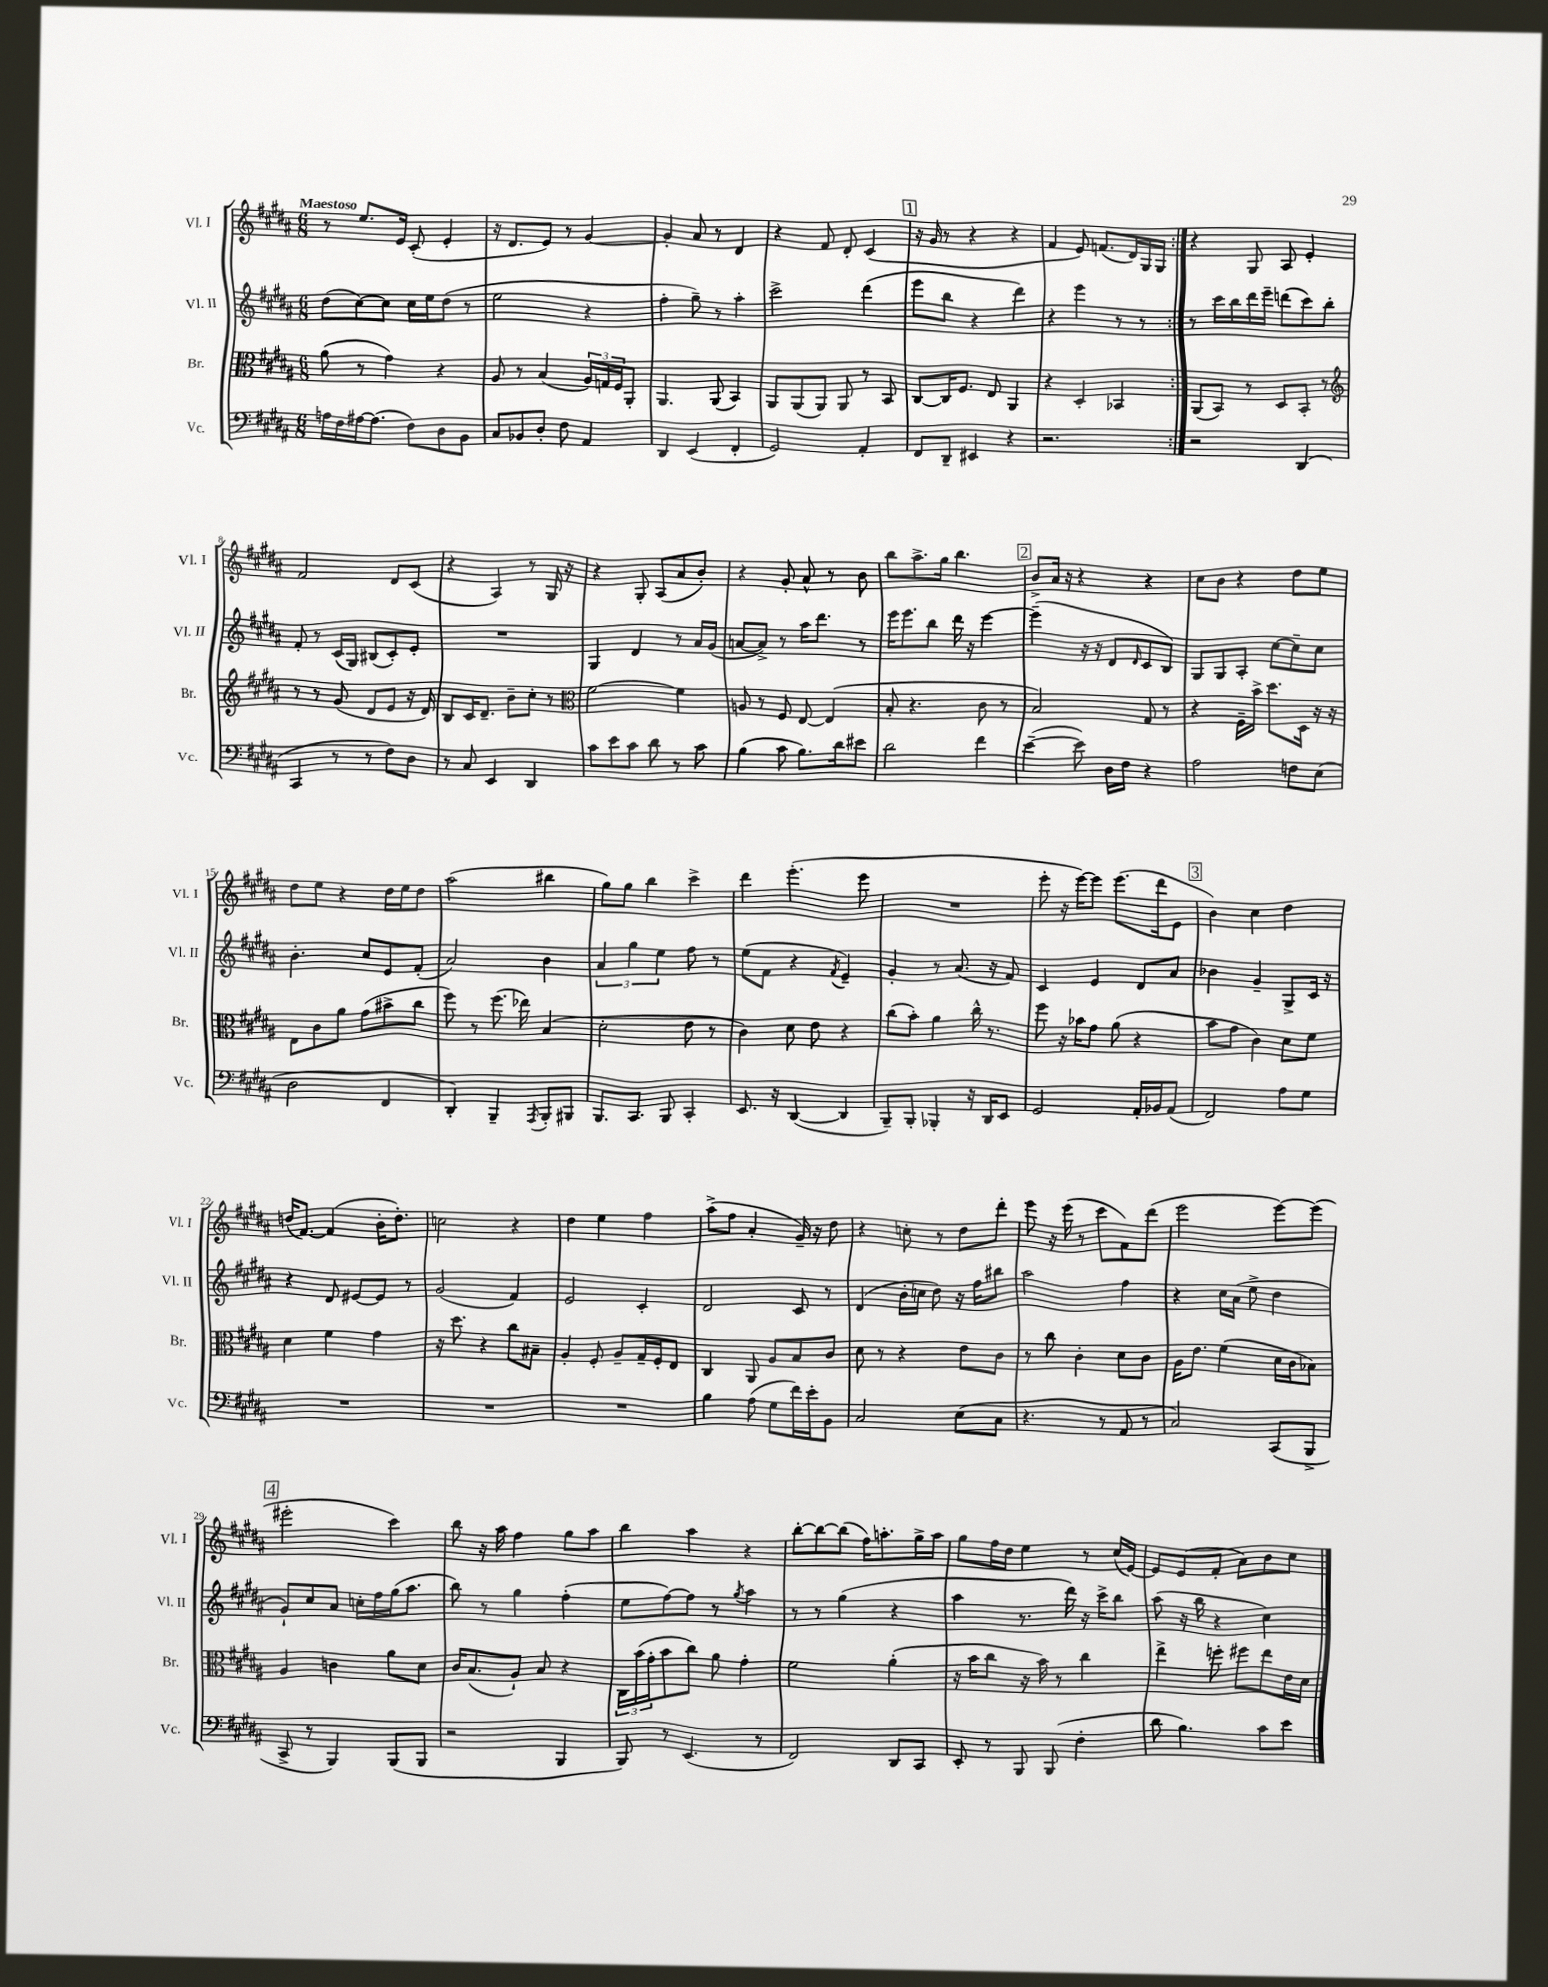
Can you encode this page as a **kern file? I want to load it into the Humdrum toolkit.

**kern	**kern	**kern	**kern
*staff4	*staff3	*staff2	*staff1
*clefF4	*clefC3	*clefG2	*clefG2
*k[f#c#g#d#a#]	*k[f#c#g#d#a#]	*k[f#c#g#d#a#]	*k[f#c#g#d#a#]
*M6/8	*M6/8	*M6/8	*M6/8
16A	(8a#	(8dd#	8r
16F#	.	.	.
[16A#	8r	[8cc#)	8.ee
(8.A#]	.	.	.
.	4g#)	8cc#]	.
.	.	.	16e
8F#)	.	16cc#	(8c#'
.	.	16ee	.
8D#	4r	(8dd#	4e'
8BB	.	8r	.
=	=	=	=
8C#	8A#	2ee	16r
.	.	.	8.d#
8BB-	8r	.	.
8D#'	(4B	.	8e)
8F#	.	.	8r
4AA#	24A#)	4r	[4g#
.	24G	.	.
.	24F#	.	.
.	8AA#'	.	.
=	=	=	=
4DD#	4.AA#	4ff#'	4g#']
(4EE	.	8gg#~)	8a#
.	(8AA#	8r	8r
4FF#'	4BB)	4aa#'	4d#
=	=	=	=
2GG#)	8AA#	2ccc#^	4r
.	(8AA#	.	.
.	8AA#)	.	8f#
.	8AA#	.	8d#'
4AA#'	8r	(4ddd#	(4c#
.	8BB	.	.
=	=	=	=
8FF#	[8C#	8eee	16r
.	.	.	16g#
8DD#~	16C#]	8bb	8r
.	8.F#	.	.
4EE#	.	4r	4r
.	8E	.	.
4r	4AA#	4ddd#)	4r
=	=	=	=
2.r	4r	4r	4f#
.	4D#'	4eee	8e)
.	.	.	(8.f
.	4BB-	8r	.
.	.	.	16d#)
.	.	8r	16G#
.	.	.	16G#
=:|!	=:|!	=:|!	=:|!
2r	(8AA#	8r	4r
.	8BB)	16ccc#	.
.	.	16bb	.
.	8r	16ddd#	8G#
.	.	16eee~	.
.	8D#	(8ddd	8A#
(4DD#	8BB'	8ccc#)	4e'
.	8r	8bb'	.
=	=	=	=
*	*clefG2	*	*
4CC#	8r	8f#'	2f#
.	8r	8r	.
8r	(8g#	(16c#	.
.	.	16G#)	.
8r	8d#	(8B#	.
8F#)	8e	8c#')	8d#
8D#	16r	8e'	(8c#
.	16d#)	.	.
=	=	=	=
8r	8B	2.r	4r
8C#	16c#	.	.
.	8.d#~	.	.
4EE	.	.	4A#)
.	8b~	.	.
4DD#	8cc#'	.	8r
.	8r	.	16G#
.	.	.	16r
=	=	=	=
*	*clefC3	*	*
8c#	[2f#	4G#	4r
8e	.	.	.
8c#	.	4d#	8G#'
8d#	.	.	(8A#
8r	4f#]	8r	8a#
8c#	.	16a#	8b')
.	.	(16g#	.
=	=	=	=
(4B	8A	[8a	4r
.	8r	8a^])	.
8c#	8F#	8r	8g#'
8.B)	[8E	16aa#	8a#^^
.	.	8.ddd#	.
.	(4E]	.	8r
16d#	.	.	.
8e#	.	8r	8b
=	=	=	=
2d#	8B'	16eee	8bb
.	.	8.eee	.
.	4.r	.	8.aa#^
.	.	8bb	.
.	.	.	16gg#
.	.	16ddd#	4.bb
.	.	16r	.
4f#	8c#	[4eee	.
.	8r	.	.
=	=	=	=
([4e~	2B)	(4eee~]	8b^
.	.	.	16a#
.	.	.	16r
8e])	.	16r	4r
.	.	16r	.
16D#	.	8d#	.
16F#	.	.	.
.	.	16qqd#	.
4r	8G#	8c#	4r
.	8r	8B)	.
=	=	=	=
2A#	4r	8G#	8cc#
.	.	8G#	8b
.	16F#~	8A#'	4r
.	16b^	.	.
.	8.dd#	[8cc#	.
8F	.	8cc#~]	8dd#
.	16D#	.	.
(8E	16r	8cc#	8ee
.	16r	.	.
=	=	=	=
2D#	8E	4.b'	8dd#
.	8c#	.	8ee
.	8a#	.	4r
.	(8g#	8cc#	.
4FF#	8b#^	8e	16dd#
.	.	.	16ee
.	8cc#	(8f#'	8dd#
=	=	=	=
4DD#')	8ff#)	2a#)	(2aa#
.	8r	.	.
4BBB~	(8.ff#	.	.
.	16ee-)	.	.
8qAAA#	.	.	.
8BBB'	(4B	4b	4bb#
8BBB#	.	.	.
=	=	=	=
8.BBB	2d#'	6a#	8gg#)
.	.	.	8gg#
.	.	6gg#	.
8.CC#	.	.	.
.	.	.	4bb
.	.	6ee	.
8BBB	.	.	.
4CC#'	8e	8ff#	4ccc#^
.	8r	8r	.
=	=	=	=
8.EE	4c#)	(8ee	4ddd#
.	.	8f#	.
16r	.	.	.
([4DD#	8d#	4r	(4.eee'
.	8e	.	.
.	.	8qf#	.
4DD#]	4r	4e~)	.
.	.	.	8eee
=	=	=	=
8BBB~)	(8cc#	4g#'	2.r
8BBB'	8b')	.	.
4BBB-'	4a#	8r	.
.	.	(8.a#	.
16r	16cc#^^	.	.
16DD#	8.r	16r	.
8EE	.	8f#)	.
=	=	=	=
2GG#	8ff#	4c#	8eee'
.	16r	.	16r
.	16b-	.	[16eee)
.	8g#	4e	8eee]
.	(8a#	.	(8.eee
16AA#'	4r	8d#	.
16BB-	.	.	16ddd#
(8AA#	.	8a#	8e
=	=	=	=
2FF#)	8b	4b-	4b)
.	8g#	.	.
.	4c#)	4g#~	4cc#
8A#	8d#	8G#^	4dd#
8G#	8f#	16c#	.
.	.	16r	.
=	=	=	=
2.r	4d#	4r	(16dd
.	.	.	[8.f#)
.	4f#	8d#	(4f#]
.	.	[8e#	.
.	4g#	8e#]	16b'
.	.	.	8.dd')
.	.	8r	.
=	=	=	=
2.r	16r	(2g#	2cc
.	8.dd#	.	.
.	4r	.	.
.	8cc#	4f#)	4r
.	8B#~	.	.
=	=	=	=
2.r	4A#'	2e	4dd#
.	8F#'	.	4ee
.	8A#~	.	.
.	16G#~	4c#'	4ff#
.	16F#'	.	.
.	8E	.	.
=	=	=	=
4B	4C#	2d#	(8aa#^
.	.	.	8ff#
(8A#	8AA#	.	4a#'
8G#	8A#	.	.
16f#)	8B	8c#	16g#~)
16e'	.	.	16r
8BB	8c#	8r	8dd#
=	=	=	=
2C#	8d#	(4d#	4r
.	8r	.	.
.	4r	16b'	8cc'
.	.	16cc	.
.	.	8dd#)	8r
(8E	8e	16r	8dd#
.	.	16ff#	.
8C#	8c#	8bb#	8ddd#'
=	=	=	=
4.r	8r	2aa#	8eee
.	8cc#	.	16r
.	.	.	(16eee
.	4c#'	.	8r
8r	.	.	8ccc#
8AA#	8d#	4ff#	8f#)
8r	8c#	.	(8ddd#
=	=	=	=
2C#)	16A#	4r	2eee
.	8.e	.	.
.	(4f#	16cc#	.
.	.	(16a#	.
.	.	8ee^	.
(8CC#	16d#	4dd#	[8eee)
.	16c#	.	.
8BBB^	8B-)	.	(8eee]
=	=	=	=
8CC#^	4A#	8g#`)	2eee#'
8r	.	8cc#	.
4BBB)	4c	8a#	.
.	.	16cc'	.
.	.	16ff#	.
(8BBB	8a#	(16gg#	4ccc#)
.	.	8.aa#	.
8BBB	8d#	.	.
=	=	=	=
2r	16c#	8bb)	8bb
.	(8.B	.	.
.	.	8r	16r
.	.	.	16aa#
.	8A#`)	4gg#	4ff#
.	8B	.	.
4BBB	4r	(4ff#'	8gg#
.	.	.	8aa#
=	=	=	=
8BBB)	24C#	8ee	4bb
.	(24b	.	.
.	24g#'	.	.
8r	8b	[8ff#)	.
(4.EE	8cc#)	8ff#]	4aa#
.	8a#	8r	.
.	.	8qgg#	.
.	4g#'	4aa#	4r
8r	.	.	.
=	=	=	=
2FF#)	2f#	8r	[8bb'
.	.	8r	8bb_
.	.	(4gg#	(8bb]
.	.	.	16ff#)
.	.	.	8.aa'
8DD#	(4a#'	4r	.
8CC#	.	.	16gg#^
.	.	.	16aa
=	=	=	=
8EE'	16r	4aa#	8gg#
.	16b	.	.
8r	8cc#	.	16ff#
.	.	.	16dd#
8BBB	16r	8.r	4ee
.	16b)	.	.
(8BBB	8r	.	.
.	.	16ddd#)	.
4F#'	4cc#	16r	8r
.	.	16ccc#^	.
.	.	8bb	(16cc#
.	.	.	[16e)
=	=	=	=
8d#	4ee^	(8aa#	8e]
4.B)	.	16r	(8e
.	.	16bb	.
.	8ff'	4r	8f#'
.	8ff#	.	8a#)
8c#	8ee	4cc#)	8b
8e	16e	.	8cc#
.	16d#	.	.
==	==	==	==
*-	*-	*-	*-
